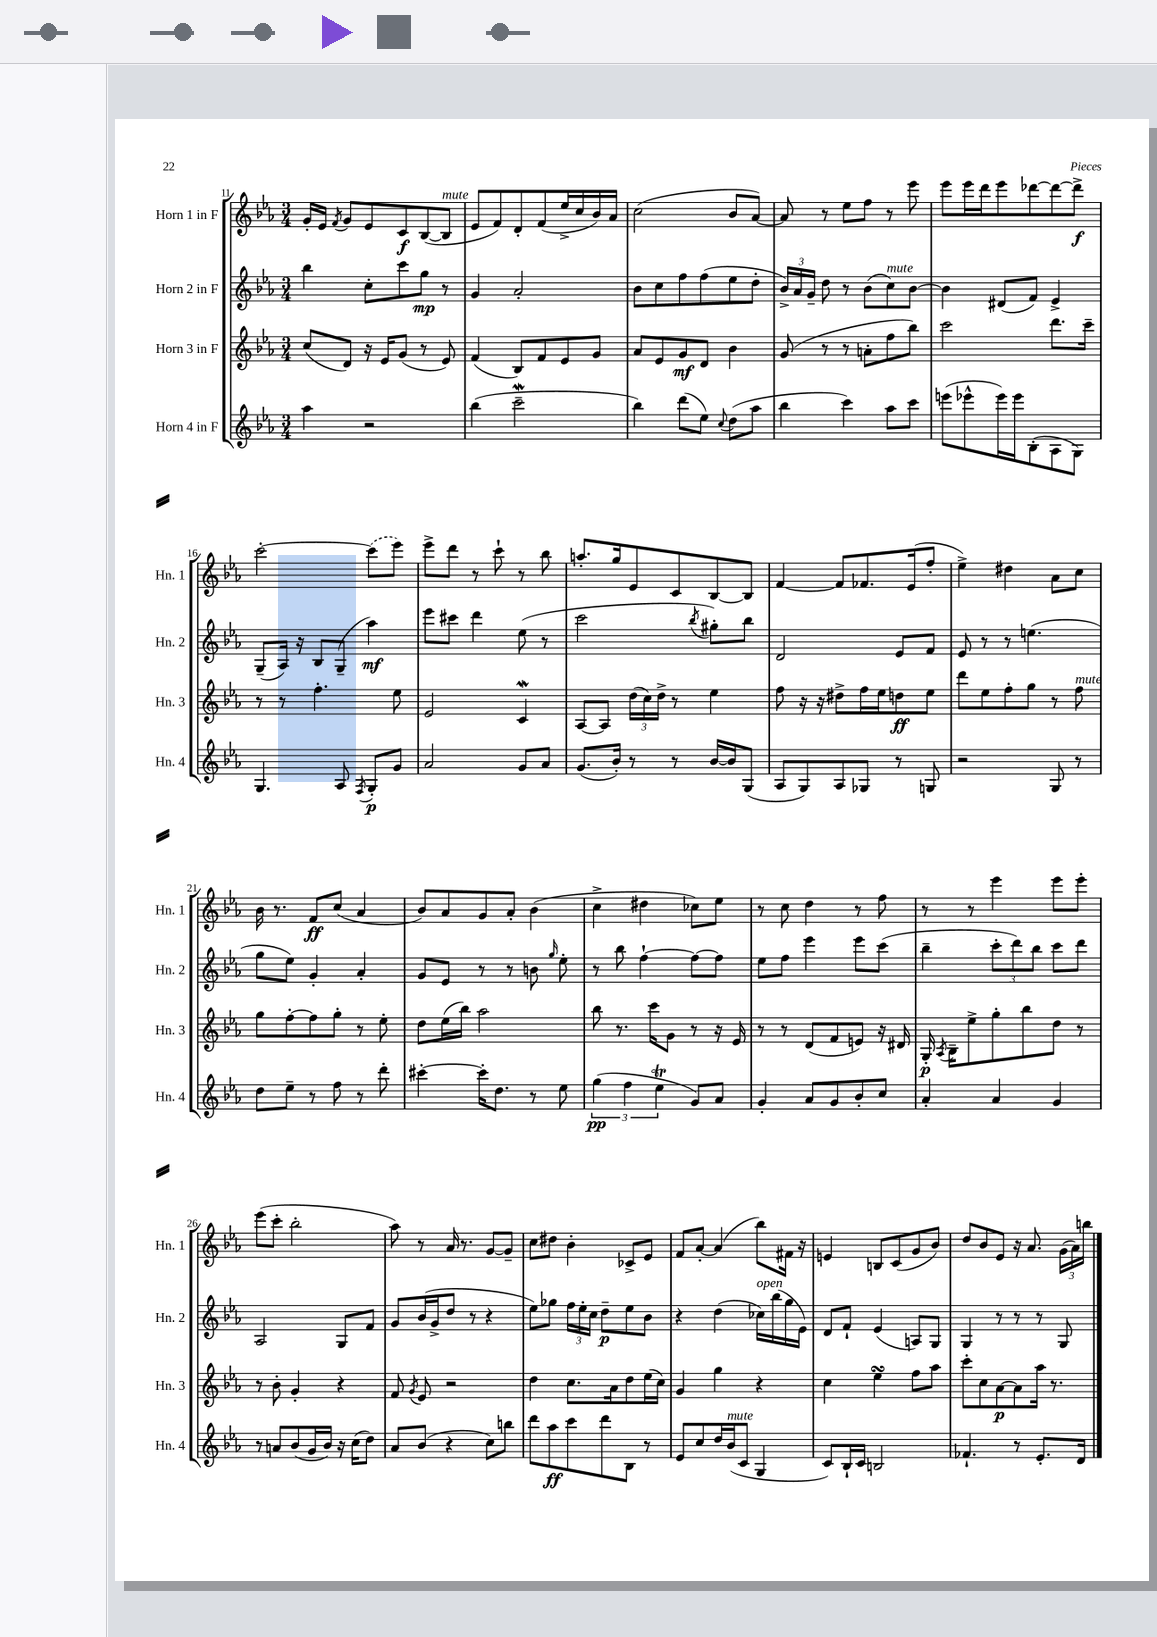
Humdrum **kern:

**kern	**kern	**kern	**kern
*staff4	*staff3	*staff2	*staff1
*clefG2	*clefG2	*clefG2	*clefG2
*k[b-e-a-]	*k[b-e-a-]	*k[b-e-a-]	*k[b-e-a-]
*M3/4	*M3/4	*M3/4	*M3/4
4aa-\	(8cc/L	4bb-\	16g'/LL
.	.	.	16e-/JJ
.	.	.	8qf/
.	8d/J)	.	8g/L
2r	16r	8cc'\L	8e-/
.	16e-/LK	.	.
.	(8g/J	8ccc\	8c/
.	8r	8gg\J	([8B-/
.	8e-/)	8r	8B-/]J
=	=	=	=
(4bb-\	(4f/	4g/	8e-/L
.	.	.	8f/)
2ccc~\	8B-/L)	2a-'/	8d'/
.	8f/	.	(8f/
.	8e-/	.	16ee-^/L
.	.	.	16cc/
.	8g/J	.	16b-/)
.	.	.	16a-/JJ
=	=	=	=
4bb-\)	8a-/L	8b-\L	(2cc\
.	8e-/	8cc\	.
(8ddd\L	8g/	8ff\	.
8ee-\J)	8d/J	(8ff\	.
8qqcc/	.	.	.
(8dd\L	4b-\	8ee-\	8b-/L
8aa-\J	.	8dd'\J	[8a-/J)
=	=	=	=
4bb-\	(8g/	24b-^/LL)	8a-/]
.	.	24a-/	.
.	.	24g~/JJ	.
.	8r	8dd\	8r
4ccc\)	8r	8r	8ee-\L
.	8a'\L	(8b-\L	8ff\J
8aa-\L	8ff\	8cc\)	8r
8ccc\J	8bb-\J)	[8b-\J	8eee-\
=	=	=	=
(8eee\L	2ccc\	4b-\]	8eee-\L
8eee-^^\	.	.	16eee-\L
.	.	.	16ddd\J
16eee-\L)	.	(8d#/L	8eee-\
16eee-\J	.	.	.
(8B-'\	.	8f/J)	[8ddd-\
8A-\	8.ddd\L	4e-^/	8ddd-\_
8G\J)	.	.	8ddd-^\]J
.	16ccc~\Jk	.	.
=	=	=	=
4.G/	8r	(8G~/L	[2ccc'\
.	8r	16A-/Jk)	.
.	.	16r	.
.	4.ff'\	8B-/L	.
8A-/	.	(8G~/J	.
8qF/	.	.	.
8G'/L	.	4aa-\)	(8ccc\]L
8g/J	8ee-\	.	8eee-\J)
=	=	=	=
2a-/	2e-/	8eee-\L	8eee-^\L
.	.	8ccc#\J	8ddd\J
.	.	4ddd\	8r
.	.	.	8ccc`\
8g/L	4c/	(8ee-\	8r
8a-/J	.	8r	8bb-\
=	=	=	=
(8.g/L	[8A-/L	2ccc\	8.aa'/L
.	8A-/]J	.	.
16b-'/Jk)	.	.	16gg/k
8r	(24dd\LL	.	8e-/
.	24cc\)	.	.
.	24dd^\JJ	.	.
8r	8r	.	8c/
.	.	8qbb-/	.
[16b-/LL	4ee-\	8gg#'\L)	[8B-/
16b-/]J	.	.	.
(8G/J	.	8bb-\J	8B-/]J
=	=	=	=
8A-/L	8ff\	2d/	[4f/
8G/)	16r	.	.
.	16r	.	.
8A-/	8dd#^\L	.	8f/]L
8G-/J	16ff\L	.	8.f-/
.	16ee-\J	.	.
8r	8dd\	8e-/L	.
.	.	.	(16e-/k
8G/	8ee-\J	8f/J	8ff'/J
=	=	=	=
2r	8ddd\L	8e-/	4ee-^\)
.	8ee-\	8r	.
.	8ff'\	8r	4dd#\
.	8gg\J	(4.ee\	.
8G/	8r	.	8a-\L
8r	8ff\	.	8cc\J
=	=	=	=
8dd\L	8gg\L	8gg\L	16b-\
.	.	.	8.r
8ee-~\J	[8ff'\	8ee-\J)	.
8r	8ff\]	4g'/	8f/L
8ff\	8gg'\J	.	(8cc/J
8r	8r	4a-'/	4a-/
8ddd'\	8ee-'\	.	.
=	=	=	=
[4ccc#'\	8dd\L	8g/L	8b-/L)
.	(16ee-\L	8e-/J	8a-/
.	16bb-\JJ)	.	.
16ccc#'\]LK	2aa-\	8r	8g/
8.dd\J	.	.	.
.	.	8r	8a-'/J
8r	.	8b\	(4b-\
.	.	16qqgg/	.
8ee-\	.	8ee-'\	.
=	=	=	=
(6gg\	8bb-\	8r	4cc^\
.	8.r	8bb-\	.
6ff\	.	.	.
.	.	[4ff`\	4dd#\
.	16ccc\LK	.	.
6ee-\	.	.	.
.	8g\J	.	.
8g/L)	8r	8ff\_L	8cc-\L)
8a-/J	16r	8ff\]J	8ee-\J
.	16e-/	.	.
=	=	=	=
4g'/	8r	8ee-\L	8r
.	8r	8ff\J	8cc\
8a-/L	(8d/L	4eee-\	4dd\
8g/	8f/	.	.
8b-'/	8e/J)	8eee-\L	8r
8cc/J	16r	(8ccc\J	8ff\
.	16d#/	.	.
=	=	=	=
4a-'/	16G'/	4bb-~\	8r
.	8qA-/	.	.
.	16B-~\LK	.	.
.	8ee-^\	.	8r
4a-/	8gg'\	12ccc'\L	4eee-\
.	.	12ddd\)	.
.	8bb-\	.	.
.	.	12bb-\J	.
4g/	8dd\J	8ccc\L	8eee-\L
.	8r	8ddd\J	8eee-'\J
=	=	=	=
8r	8r	2A-/	(8eee-\L
8a/L	8b-'\	.	8ccc'\J
(8b-/	4g'/	.	2bb-'\
16g/L	.	.	.
16b-/JJ)	.	.	.
16r	4r	8G/L	.
(16cc\LK	.	.	.
8dd\J)	.	8f/J	.
=	=	=	=
8a-/L	8f/	8g/L	8aa-\)
.	8qg/	.	.
(8b-/J	8e-/	(16b-/L	8r
.	.	16g^/J	.
4r	2r	8dd/J	16a-/
.	.	.	8.r
.	.	8r	.
8cc\L)	.	4r	[8g/L
8bb\J	.	.	8g~/]J
=	=	=	=
8ddd\L	4dd\	8ee-\L)	8cc\L
8aa-\	.	8gg-\J	8dd#\J
8ccc\	8.cc\L	24ff\LL	4b-'\
.	.	24ee-'\	.
.	.	24cc\JJ	.
8ddd\	.	8dd~\L	.
.	16a-\k	.	.
8B-\J	8dd\	8ee-\	8c-^/L
8r	(16ee-\L	8b-\J	8e-/J
.	16cc\JJ)	.	.
=	=	=	=
8e-/L	4g/	4r	8f/L
8cc/	.	.	[8a-'/J
16dd/L	4gg\	(4dd\	(4a-/]
(16b-/J	.	.	.
8c/J	.	.	.
4G/	4r	16cc-\LL)	8bb-\L)
.	.	(16bb-\	.
.	.	16gg\	16f#\Jk
.	.	16e-\JJ)	16r
=	=	=	=
8c/L)	4cc\	8d/L	4e/
16B-`/L	.	8f`/J	.
16c/JJ	.	.	.
2B/	4ee-\	(4e-/	8B/L
.	.	.	(8c/
.	8ff\L	8A/L)	8g/
.	8aa-\J	8G/J	8b-/J)
=	=	=	=
4.f-`/	8ccc'\L	4G/	8dd/L
.	8cc\	.	8b-/
.	[8a-\	8r	8e-/J
8r	8a-\]	8r	16r
.	.	.	8.a-/
8.e-'/L	16aa-\Jk	8r	.
.	8.r	.	.
.	.	8G/	(24g\LL
.	.	.	24a-\)
16d/Jk	.	.	.
.	.	.	24bb\JJ
==	==	==	==
*-	*-	*-	*-
